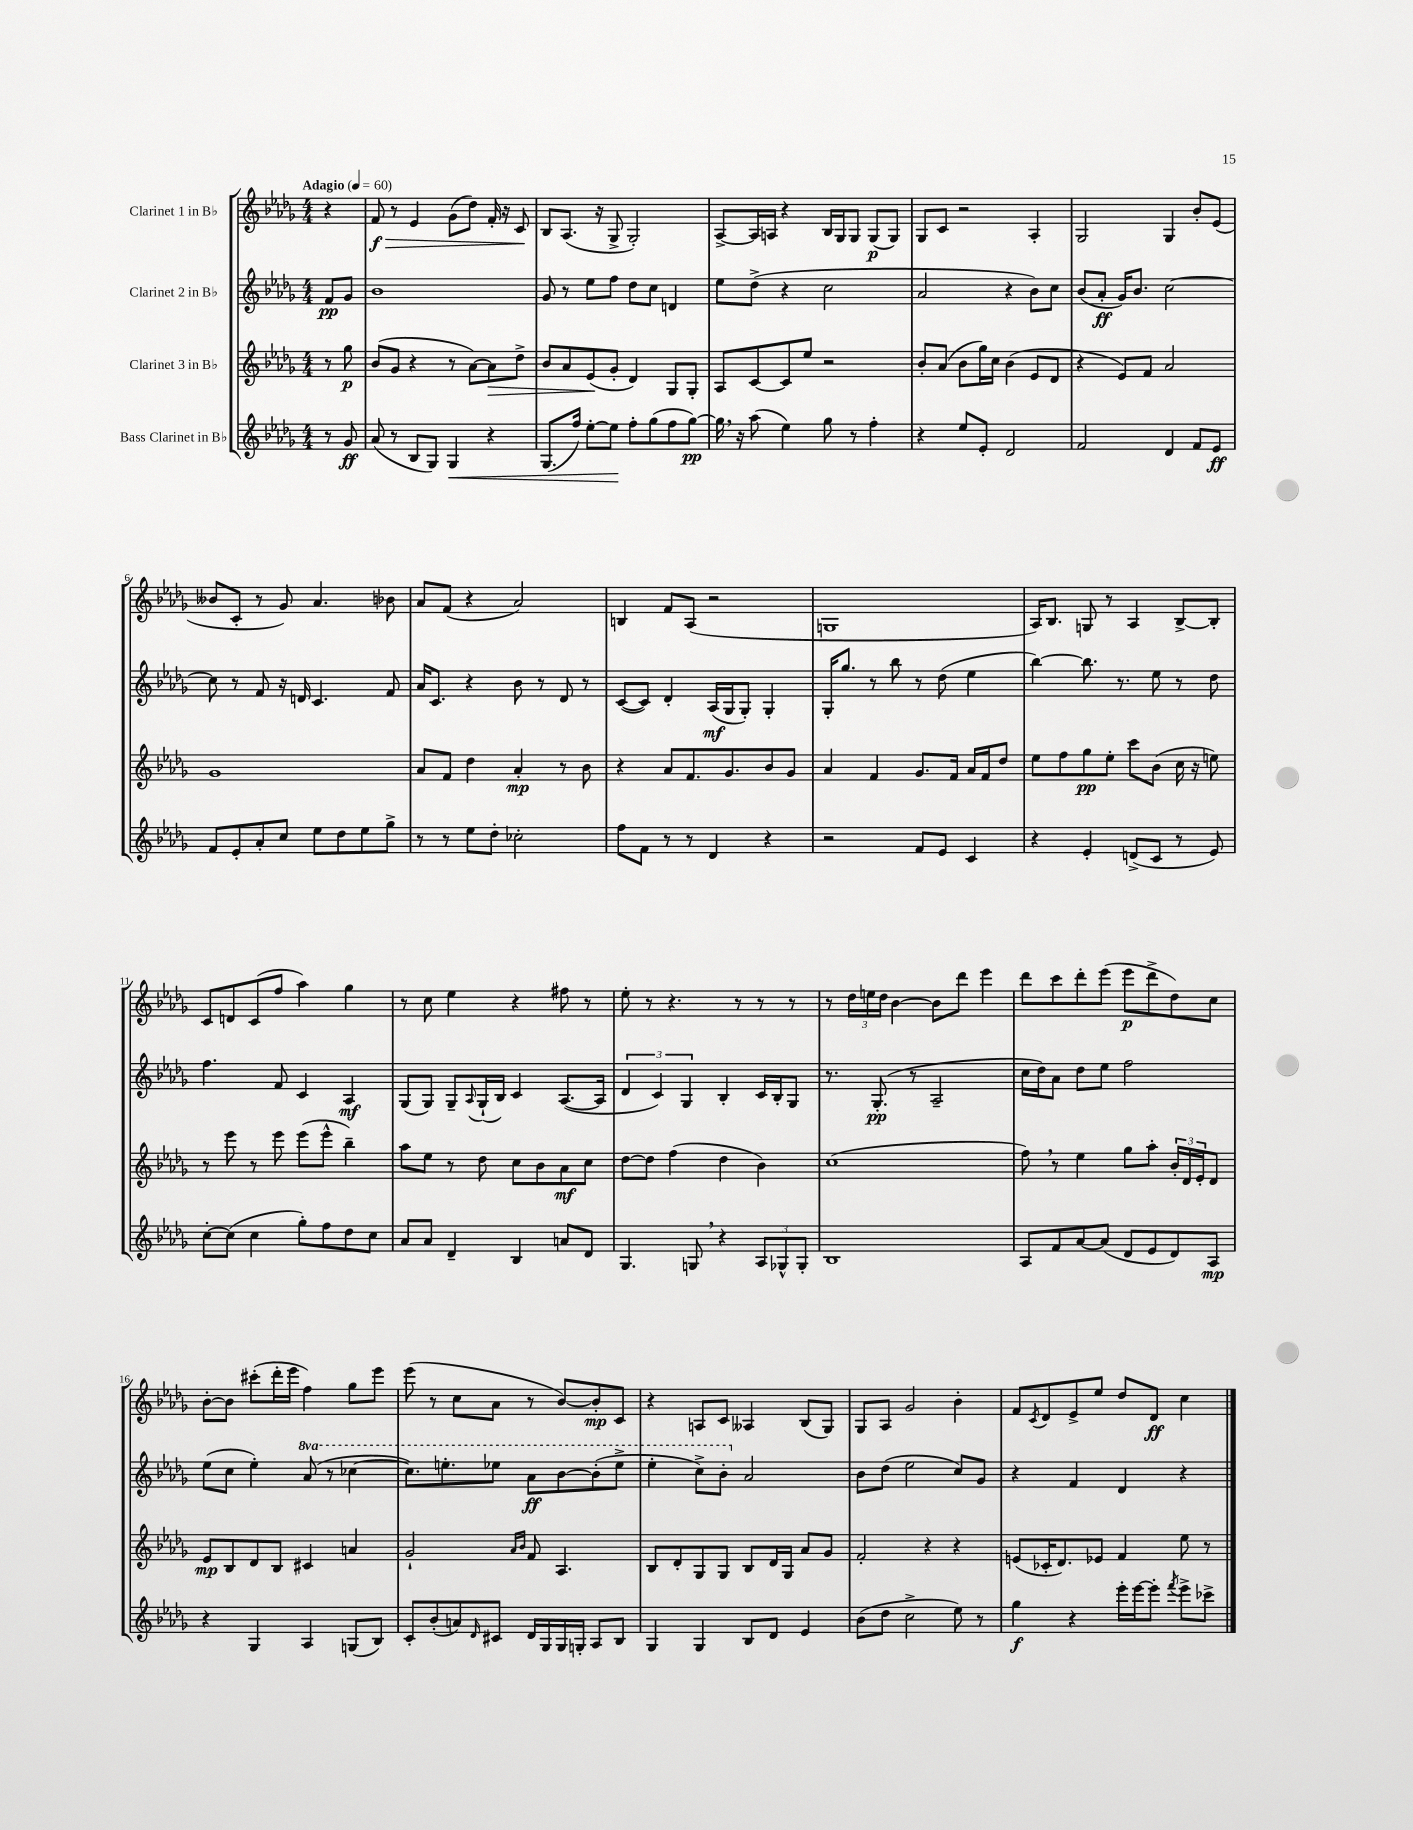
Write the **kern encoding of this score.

**kern	**dynam	**kern	**dynam	**kern	**dynam	**kern	**dynam
*part4	*part4	*part3	*part3	*part2	*part2	*part1	*part1
*staff4	*staff4	*staff3	*staff3	*staff2	*staff2	*staff1	*staff1
*I"Bass Clarinet in B♭	*	*I"Clarinet 3 in B♭	*	*I"Clarinet 2 in B♭	*	*I"Clarinet 1 in B♭	*
*clefG2	*	*clefG2	*	*clefG2	*	*clefG2	*
*k[b-e-a-d-g-]	*	*k[b-e-a-d-g-]	*	*k[b-e-a-d-g-]	*	*k[b-e-a-d-g-]	*
*M4/4	*	*M4/4	*	*M4/4	*	*M4/4	*
*MM60	*	*MM60	*	*MM60	*	*MM60	*
=	=	=	=	=	=	=	=
!	!	!	!	!	!	!LO:TX:a:B:t=Adagio	!
8r	.	8r	.	8f/L	pp	4r	.
8g-/	ff	8gg-\	p	8g-/J	.	.	.
=1	=1	=1	=1	=1	=1	=1	=1
!	!	!	!	!	!	!	!LO:HP:b
(8a-/	.	(8b-/L	.	1b-	.	8f/	> f
8r	.	8g-/J	.	.	.	8r	.
8B-/L	.	4r	.	.	.	4e-/	.
8G-/J)	.	.	.	.	.	.	.
!	!LO:HP:b	!	!	!	!	!	!
4G-/	<	8r	.	.	.	(8g-\L	.
.	.	[8a-\L)	.	.	.	8dd-\J)	.
!	!	!	!LO:HP:b	!	!	!	!
4r	.	8a-\]	>	.	.	16f'/	.
.	.	.	.	.	.	16r	.
.	.	8dd-^\J	.	.	.	8c/	.
.	.	.	.	.	.	.	]
=2	=2	=2	=2	=2	=2	=2	=2
(8.G-/L	.	8b-/L	.	8g-/	.	8B-/L	.
.	.	8a-/	.	8r	.	(8.A-/J	.
16ff/Jk)	.	.	.	.	.	.	.
[8ee-'\L	.	(8e-/	.	8ee-\L	.	.	.
.	.	.	.	.	.	16r	.
8ee-\J]	.	8g-'/J	]	8ff\J	.	8G-^/	.
8ff'\L	[	4d-/)	.	8dd-\L	.	2G-'/)	.
(8gg-\	.	.	.	8cc\J	.	.	.
8ff\	.	8G-/L	.	4dn/	.	.	.
[8gg-\J)	pp	8G-'/J	.	.	.	.	.
=3	=3	=3	=3	=3	=3	=3	=3
16gg-,\]	.	8A-/L	.	8ee-\L	.	[8A-^/L	.
16r	.	.	.	.	.	.	.
(8aa-\	.	[8c/	.	(8dd-^\J	.	16A-/L]	.
.	.	.	.	.	.	16An/JJ	.
4ee-\)	.	8c/]	.	4r	.	4r	.
.	.	8ee-/J	.	.	.	.	.
8gg-\	.	2r	.	2cc\	.	16B-/LL	.
.	.	.	.	.	.	16G-/J	.
8r	.	.	.	.	.	8G-/J	.
4ff'\	.	.	.	.	.	(8G-/L	p
.	.	.	.	.	.	8G-/J)	.
=4	=4	=4	=4	=4	=4	=4	=4
4r	.	8b-'/L	.	2a-/	.	8G-/L	.
.	.	(8a-/J	.	.	.	8c/J	.
8ee-/L	.	8b-\L	.	.	.	2r	.
8e-'/J	.	16gg-\L)	.	.	.	.	.
.	.	16cc\JJ	.	.	.	.	.
2d-/	.	(4b-\	.	4r	.	.	.
.	.	8e-/L	.	8b-\L)	.	4A-'/	.
.	.	8d-/J	.	8cc\J	.	.	.
=5	=5	=5	=5	=5	=5	=5	=5
2f/	.	4r	.	(8b-/L	.	2G-/	.
.	.	.	.	8a-'/J	ff	.	.
.	.	8e-/L)	.	16g-/KL)	.	.	.
.	.	.	.	8.b-/J	.	.	.
.	.	8f/J	.	.	.	.	.
4d-/	.	2a-/	.	[2cc\	.	4G-/	.
8f/L	.	.	.	.	.	8b-'/L	.
8e-/J	ff	.	.	.	.	(8e-/J	.
!!LO:LB:g=z
=6	=6	=6	=6	=6	=6	=6	=6
8f/L	.	1g-	.	8cc\]	.	8b--X/L	.
8e-'/	.	.	.	8r	.	8c'/J	.
8a-'/	.	.	.	8f/	.	8r	.
8cc/J	.	.	.	16r	.	8g-/)	.
.	.	.	.	16dn/	.	.	.
8ee-\L	.	.	.	4.c/	.	4.a-/	.
8dd-\	.	.	.	.	.	.	.
8ee-\	.	.	.	.	.	.	.
8gg-^\J	.	.	.	8f/	.	8b-X\	.
=7	=7	=7	=7	=7	=7	=7	=7
8r	.	8a-/L	.	16a-/KL	.	8a-/L	.
.	.	.	.	8.c/J	.	.	.
8r	.	8f/J	.	.	.	(8f/J	.
8ee-\L	.	4dd-\	.	4r	.	4r	.
8dd-'\J	.	.	.	.	.	.	.
2cc-X'\	.	4a-'/	mp	8b-\	.	2a-/)	.
.	.	.	.	8r	.	.	.
.	.	8r	.	8d-/	.	.	.
.	.	8b-\	.	8r	.	.	.
=8	=8	=8	=8	=8	=8	=8	=8
8ff\L	.	4r	.	([8c/L	.	4Bn/	.
8f\J	.	.	.	8c/J])	.	.	.
8r	.	8a-/L	.	4d-'/	.	8f/L	.
8r	.	8.f/	.	.	.	(8A-/J	.
4d-/	.	.	.	(16A-/LL	mf	2r	.
.	.	8.g-/	.	16G-/J	.	.	.
.	.	.	.	8G-'/J)	.	.	.
4r	.	8b-/	.	4G-'/	.	.	.
.	.	8g-/J	.	.	.	.	.
=9	=9	=9	=9	=9	=9	=9	=9
2r	.	4a-/	.	16G-'/KL	.	1Gn	.
.	.	.	.	8.gg-/J	.	.	.
.	.	4f/	.	8r	.	.	.
.	.	.	.	8bb-\	.	.	.
8f/L	.	8.g-/L	.	8r	.	.	.
8e-/J	.	.	.	(8dd-\	.	.	.
.	.	16f/Jk	.	.	.	.	.
4c/	.	16a-/LL	.	4ee-\	.	.	.
.	.	16f/J	.	.	.	.	.
.	.	8dd-/J	.	.	.	.	.
=10	=10	=10	=10	=10	=10	=10	=10
4r	.	8ee-\L	.	[4bb-\)	.	16A-/KL)	.
.	.	.	.	.	.	8.B-/J	.
.	.	8ff\	.	.	.	.	.
4e-'/	.	8gg-\	pp	8.bb-\]	.	8Gn/	.
.	.	8ee-'\J	.	.	.	8r	.
.	.	.	.	8.r	.	.	.
(8dn^/L	.	8ccc\L	.	.	.	4A-/	.
8c/J	.	(8b-\J	.	8ee-\	.	.	.
8r	.	16cc\	.	8r	.	[8B-^/L	.
.	.	16r	.	.	.	.	.
8e-/)	.	8een\)	.	8dd-\	.	8B-'/J]	.
!!LO:LB:g=z
=11	=11	=11	=11	=11	=11	=11	=11
[8cc'\L	.	8r	.	4.ff\	.	8c/L	.
(8cc\J]	.	8eee-\	.	.	.	8dn/	.
4cc\	.	8r	.	.	.	(8c/	.
.	.	8eee-\	.	8f/	.	8ff/J	.
8gg-'\L)	.	(8eee-\L	.	4c/	.	4aa-\)	.
8ff\	.	8eee-^^\J	.	.	.	.	.
8dd-\	.	4bb-~\)	.	4A-/	mf	4gg-\	.
8cc\J	.	.	.	.	.	.	.
=12	=12	=12	=12	=12	=12	=12	=12
8a-/L	.	8aa-\L	.	(8G-/L	.	8r	.
8a-/J	.	8ee-\J	.	8G-/J)	.	8cc\	.
4d-~/	.	8r	.	8G-~/L	.	4ee-\	.
.	.	.	.	8qqA-/	.	.	.
.	.	8dd-\	.	(16G-`/L	.	.	.
.	.	.	.	16B-/JJ)	.	.	.
4B-/	.	8cc\L	.	4c/	.	4r	.
.	.	8b-\	.	.	.	.	.
8an/L	.	8a-\	mf	([8.A-/L	.	8ff#X\	.
8d-/J	.	8cc\J	.	.	.	8r	.
.	.	.	.	16A-/Jk]	.	.	.
=13	=13	=13	=13	=13	=13	=13	=13
4.G-/	.	[8dd-\L	.	6d-/	.	8ee-'\	.
.	.	8dd-\J]	.	.	.	8r	.
.	.	.	.	6c/)	.	.	.
.	.	(4ff\	.	.	.	4.r	.
.	.	.	.	6G-/	.	.	.
8Gn,/	.	.	.	.	.	.	.
4r	.	4dd-\	.	4B-'/	.	.	.
.	.	.	.	.	.	8r	.
12A-/L	.	4b-\)	.	16c/LL	.	8r	.
.	.	.	.	16B-'/J	.	.	.
12G-X^^/	.	.	.	.	.	.	.
.	.	.	.	8G-/J	.	8r	.
12G-'/J	.	.	.	.	.	.	.
=14	=14	=14	=14	=14	=14	=14	=14
1B-	.	(1cc	.	8.r	.	8r	.
.	.	.	.	.	.	24dd-\LL	.
.	.	.	.	.	.	24een\	.
.	.	.	.	(8.G-'/	pp	.	.
.	.	.	.	.	.	24dd-\JJ	.
.	.	.	.	.	.	[4b-\	.
.	.	.	.	8r	.	.	.
.	.	.	.	2A-~/	.	8b-\L]	.
.	.	.	.	.	.	8ddd-\J	.
.	.	.	.	.	.	4eee-\	.
=15	=15	=15	=15	=15	=15	=15	=15
8A-/L	.	8ff,\)	.	16cc\LL	.	8ddd-\L	.
.	.	.	.	16dd-\J)	.	.	.
8f/	.	8r	.	8a-\J	.	8ccc\	.
[8a-/	.	4ee-\	.	8dd-\L	.	8ddd-'\	.
(8a-/J]	.	.	.	8ee-\J	.	(8eee-\J	.
8d-/L	.	8gg-\L	.	2ff\	.	8eee-\L	p
8e-/	.	8aa-'\J	.	.	.	8ddd-^\	.
8d-/)	.	24b-'/LL	.	.	.	8dd-\)	.
.	.	24d-/	.	.	.	.	.
.	.	24e-'/J	.	.	.	.	.
8A-/J	mp	8d-/J	.	.	.	8cc\J	.
!!LO:LB:g=z
=16	=16	=16	=16	=16	=16	=16	=16
4r	.	8e-/L	mp	(8ee-\L	.	[8b-'\L	.
.	.	8B-/	.	8cc\J	.	8b-\J]	.
4G-/	.	8d-/	.	4ee-'\)	.	(8ccc#X'\L	.
.	.	8B-/J	.	.	.	16ddd-'\L	.
.	.	.	.	.	.	16eee-\JJ	.
*	*	*	*	*8va	*	*	*
4A-/	.	4c#X/	.	(8aa-/	.	4ff\)	.
.	.	.	.	8r	.	.	.
(8Gn/L	.	4an/	.	[4ccc-X\	.	8gg-\L	.
8B-/J)	.	.	.	.	.	8eee-\J	.
=17	=17	=17	=17	=17	=17	=17	=17
8c'/L	.	2g-`/	.	8.ccc-\L])	.	(8eee-\	.
(8b-'/	.	.	.	.	.	8r	.
.	.	.	.	8.eeen'\	.	.	.
8an/)	.	.	.	.	.	8cc\L	.
16qqd-/	.	.	.	.	.	.	.
8c#X/J	.	.	.	8eee-X\J	.	8a-\J	.
.	.	16qqa-/LL	.	.	.	.	.
.	.	16qqb-/JJ	.	.	.	.	.
16d-/LL	.	8f/	.	8aa-\L	ff	8r	.
16G-/	.	.	.	.	.	.	.
16G-/	.	4.A-/	.	[8bb-\	.	[8b-/L)	.
16Gn'/JJ	.	.	.	.	.	.	.
8A-/L	.	.	.	(8bb-'\]	.	8b-'/]	mp
8B-/J	.	.	.	8eee-^\J	.	8c/J	.
=18	=18	=18	=18	=18	=18	=18	=18
4G-/	.	8B-/L	.	4eee-'\	.	4r	.
.	.	8d-'/	.	.	.	.	.
4G-/	.	8G-/	.	8ccc^\L)	.	8An/L	.
.	.	8G-/J	.	8bb-'\J	.	8c/J	.
*	*	*	*	*X8va	*	*	*
8B-/L	.	8B-/L	.	2a-/	.	4A--X/	.
8d-/J	.	16d-/L	.	.	.	.	.
.	.	16G-/JJ	.	.	.	.	.
4e-/	.	8a-/L	.	.	.	(8B-/L	.
.	.	8g-/J	.	.	.	8G-/J)	.
=19	=19	=19	=19	=19	=19	=19	=19
(8b-\L	.	2f'/	.	8b-\L	.	8G-/L	.
8dd-\J	.	.	.	(8dd-\J	.	8A-/J	.
2cc^\	.	.	.	2ee-\	.	2g-/	.
.	.	4r	.	.	.	.	.
8ee-\)	.	4r	.	8cc/L)	.	4b-'\	.
8r	.	.	.	8g-/J	.	.	.
=20	=20	=20	=20	=20	=20	=20	=20
4gg-\	f	(8en/L	.	4r	.	8f/L	.
.	.	.	.	.	.	8qc/	.
.	.	16c-X'/K	.	.	.	8d-/	.
.	.	8.d-/)	.	.	.	.	.
4r	.	.	.	4f/	.	8e-^/	.
.	.	8e-X/J	.	.	.	8ee-/J	.
16eee-'\LL	.	4f/	.	4d-/	.	8dd-/L	.
[16eee-\J	.	.	.	.	.	.	.
8eee-'\J]	.	.	.	.	.	8d-/J	ff
8qfff/	.	.	.	.	.	.	.
8eee-^\L	.	8ee-\	.	4r	.	4cc\	.
8ccc-X^\J	.	8r	.	.	.	.	.
==	==	==	==	==	==	==	==
*-	*-	*-	*-	*-	*-	*-	*-
